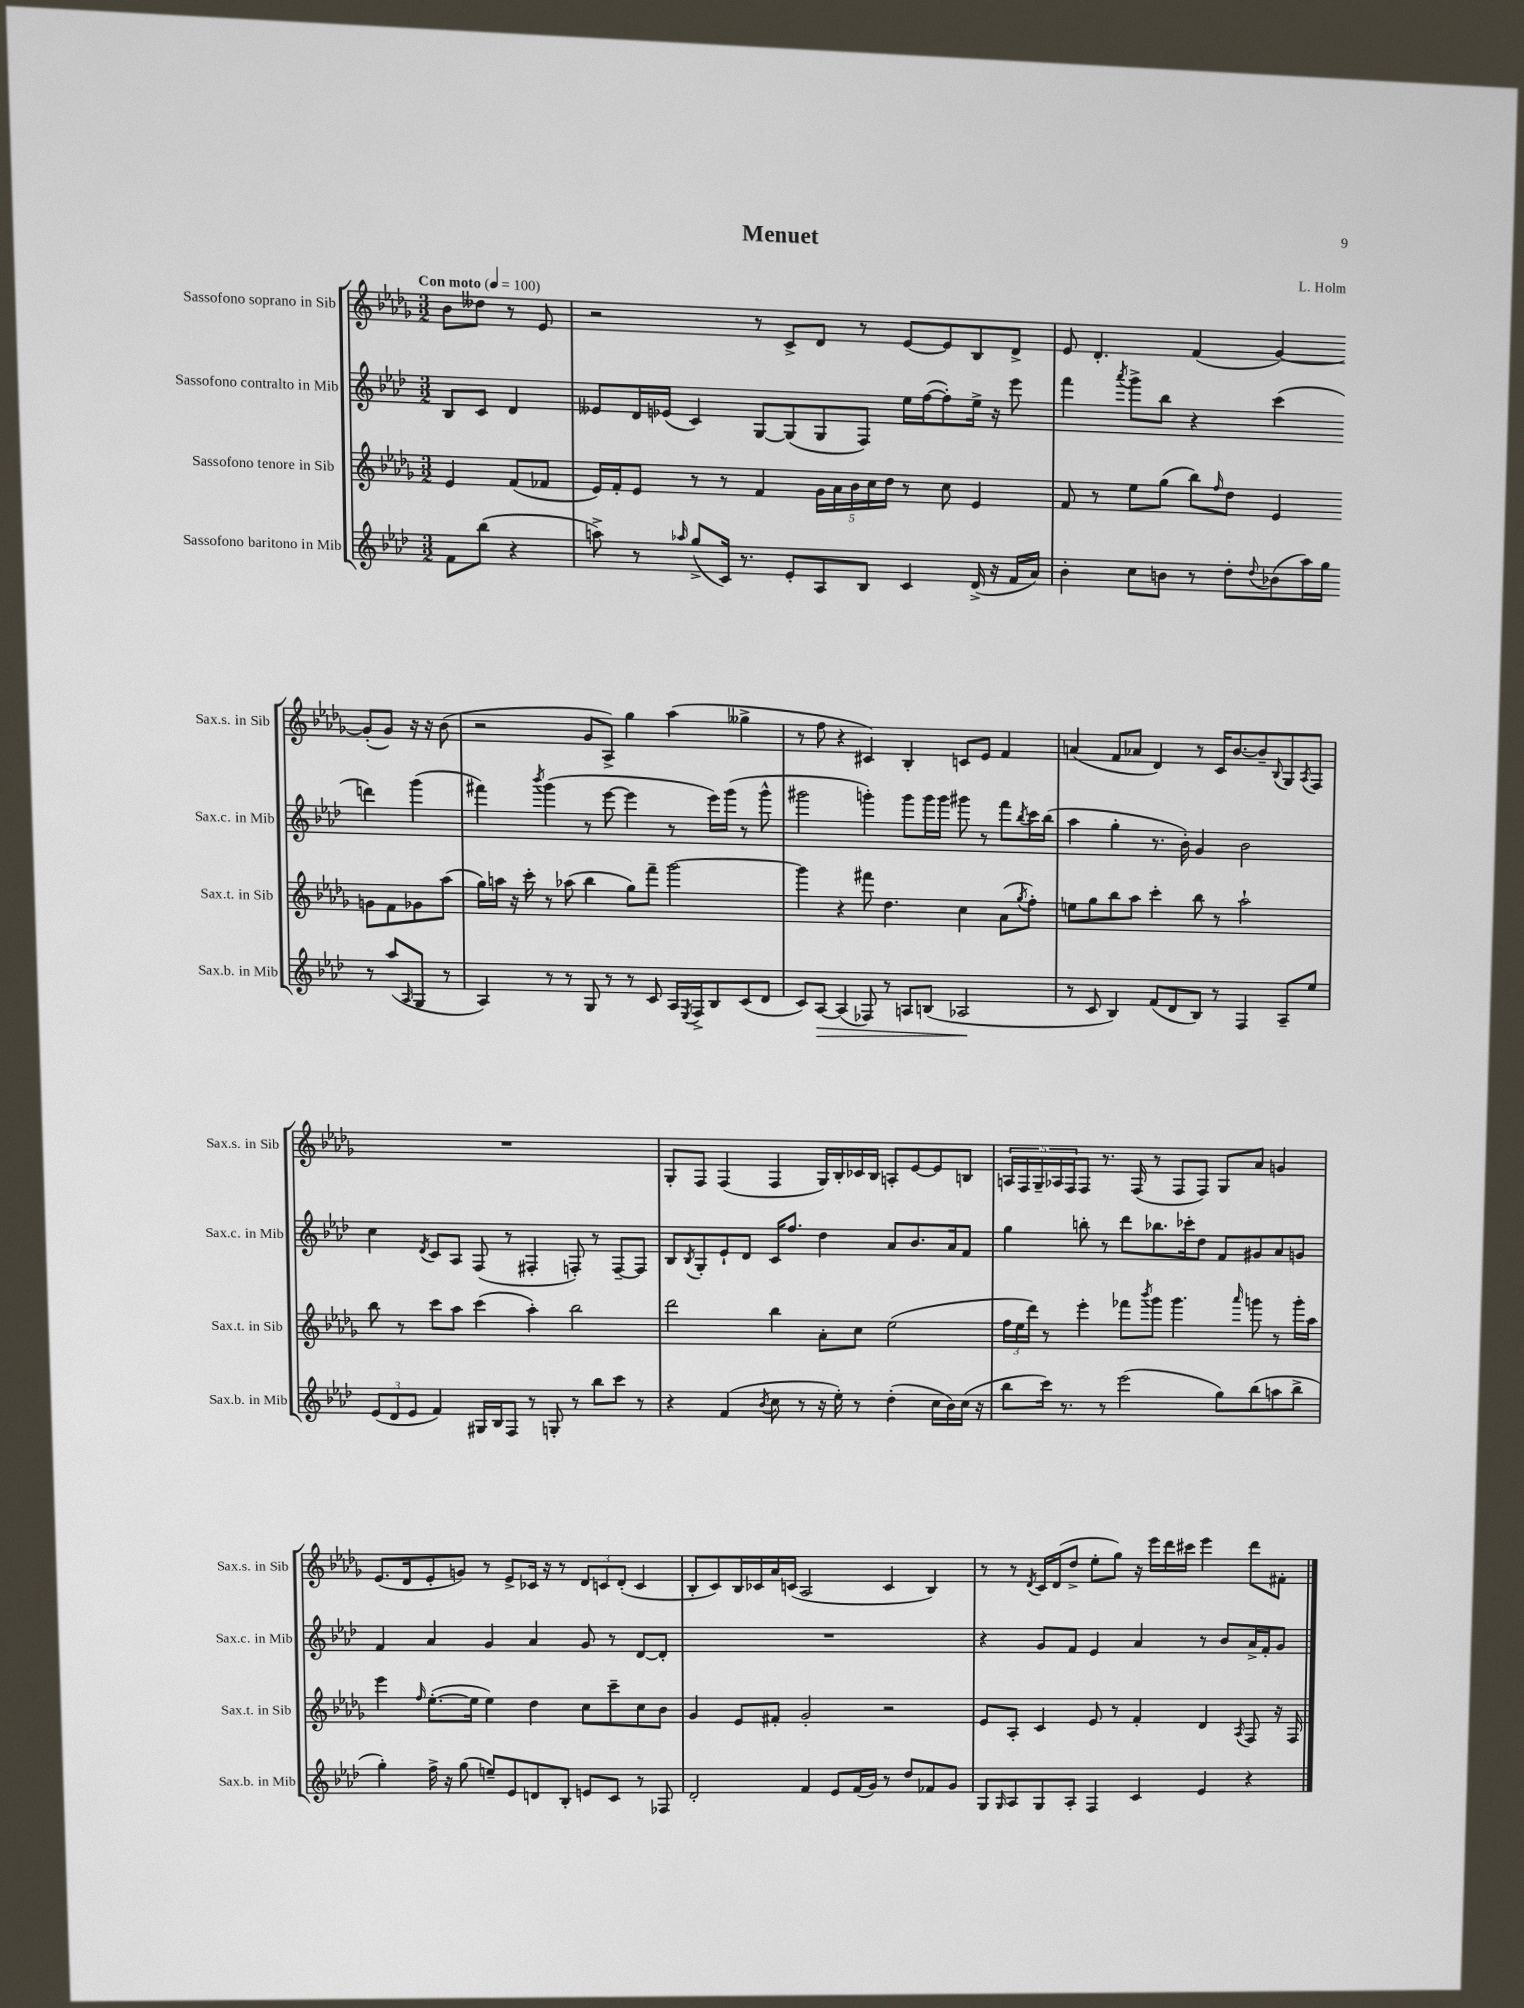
\header { title = "Menuet" composer = "L. Holm" }
<<
\new StaffGroup <<
\new Staff = "s0" \with { instrumentName = "Sassofono soprano in Sib" shortInstrumentName = "Sax.s. in Sib" } {
    \clef treble \key des \major \numericTimeSignature \time 3/2 \partial 2 \tempo "Con moto" 4 = 100
    bes'8 deses''8 r8 ees'8 |
    r2 r8 c'8-> des'8 r8 ees'8~ ees'8 bes8 des'8-> |
    ees'8 des'4.-. f'4( ges'4~) ges'8-.( ges'8) r16 r16 bes'8( |
    r2 ges'8 aes8->) ges''4 aes''4( geses''4-> |
    r8 f''8 r4 cis'4) bes4-. c'8 ees'8 f'4 |
    a'4( f'8 aes'8 des'4) r8 c'16 bes'8.~ bes'8-- \appoggiatura { bes8 } ges8 \acciaccatura { aes8 } f8 |
    R1. |
    ges8-. f8 f4( f4 ges16) bes16-. ces'16 bes16 a8-. ees'8~ ees'8 b8 |
    \tuplet 5/4 { a16 f16 ges16-- aes16 f16 } f8 r8. f16( r8 f8 f8) ges8 aes'8 g'4 |
    ees'8.( des'16 ees'8-. g'8) r8 ees'8-> ces'16 r16 r8 \tuplet 3/2 { des'8 c'8 des'8-.( } c'4 |
    bes8-. c'8) bes16 ces'16 aes'16 c'16( aes2 c'4 bes4) |
    r8 r8 \acciaccatura { des'8 } c'16 des'16( des''8-> ees''8-. ges''8) r16 ees'''16 des'''16 cis'''16 ees'''4 des'''8 fis'8-. \bar "|." |
}
\new Staff = "s1" \with { instrumentName = "Sassofono contralto in Mib" shortInstrumentName = "Sax.c. in Mib" } {
    \clef treble \key aes \major \numericTimeSignature \time 3/2 \partial 2
    bes8 c'8 des'4 |
    eeses'8 des'16 ees'16( c'4) g8~ g8( g8 f8) ees''16 f''16~( f''8-.) ees''16-> r16 ees'''8 |
    f'''4 \acciaccatura { aes'''8 } g'''8-> bes''8 r4 c'''4( d'''4) g'''4( |
    fis'''4) \acciaccatura { bes'''8 } g'''4( r8 ees'''8~ ees'''4 r8 ees'''16) g'''16( r8 g'''8-^ |
    gis'''2 g'''4-.) g'''8 g'''16 g'''16 gis'''8 r8 f'''8 \acciaccatura { bes''8 } c'''16 bes''16( |
    aes''4 g''4-. r8. bes'16-.) g'4 bes'2 |
    c''4 \acciaccatura { des'8 } c'8 aes8 f8( r8 fis4-. f8-.) r8 f8~-- f8 |
    bes8 \acciaccatura { bes8 } g8-. ees'8-! des'8 c'16 f''8. des''4 aes'8 bes'8. aes'16 f'8 |
    g''4 b''8-. r8 des'''8 bes''8. ces'''16-. des''8 f'8 gis'8 aes'8 g'8 |
    f'4 aes'4 g'4 aes'4 g'8 r8 des'8~ des'8-. |
    R1. |
    r4 g'8 f'8 ees'4 aes'4 r8 bes'8 aes'16-> f'16-. g'8 \bar "|." |
}
\new Staff = "s2" \with { instrumentName = "Sassofono tenore in Sib" shortInstrumentName = "Sax.t. in Sib" } {
    \clef treble \key des \major \numericTimeSignature \time 3/2 \partial 2
    ees'4 f'8( fes'8 |
    ees'16) f'16-. ees'8 r8 r8 f'4 \tuplet 5/4 { ges'16 aes'16 bes'16 c''16 des''16 } r8 c''8 ees'4 |
    f'8 r8 ees''8 ges''8( bes''8) \grace { f''16 } des''8 ees'4 g'8 f'8 ges'8 aes''8( |
    ges''16) a''16 r16 c'''16-. r8 aes''8( bes''4 ges''8) f'''8-- ges'''2~ |
    ges'''4 r4 fis'''8 des''4. c''4 aes'8( \acciaccatura { ges''8 } f''8-.) |
    e''8 ges''8 bes''8 aes''8 c'''4-. bes''8 r8 aes''2-! |
    bes''8 r8 c'''8 aes''8 c'''4( aes''4-.) bes''2 |
    des'''2 bes''4 aes'8-. c''8 ees''2( |
    \tuplet 3/2 { f''16 ees''16 des'''16) } r8 ees'''4-. fes'''8 \acciaccatura { bes'''8 } ges'''8 ges'''4. \grace { aes'''16 } g'''8 r8 g'''16-. aes''16 |
    ees'''4 \grace { f''16 } ees''8.~-.( ees''16 ees''4) des''4 c''8 c'''8-- c''8 bes'8 |
    ges'4 ees'8 fis'8-. ges'2-. r2 |
    ees'8 aes8-. c'4 ees'8 r8 f'4-. des'4 \acciaccatura { aes8 } f8 r16 f16 \bar "|." |
}
\new Staff = "s3" \with { instrumentName = "Sassofono baritono in Mib" shortInstrumentName = "Sax.b. in Mib" } {
    \clef treble \key aes \major \numericTimeSignature \time 3/2 \partial 2
    f'8 bes''8( r4 |
    a''8->) r8 \grace { aes''16 } g''8->( c'16) r8. ees'8-. aes8 bes8 c'4 des'16->( r16 f'16 aes'16) |
    bes'4-. c''8 b'8 r8 des''8-. \appoggiatura { des''8 } bes'8( aes''16) g''16 r8 aes''8( \grace { aes16 } g8 r8 |
    aes4) r8 r8 g8 r8 r8 c'8 aes16 \acciaccatura { ees8 } f16-> bes8 c'8( des'8 |
    c'8) aes8~\> aes4( fes8) r8 a8 b8( aes2\! |
    r8 c'8 bes4) f'8( des'8 bes8) r8 f4 aes8-- ees''8 |
    \tuplet 3/2 { ees'8( des'8 ees'8 } f'4) gis16 bes16 f8 r8 g8-. r8 bes''8 c'''8 r8 |
    r4 f'4( \acciaccatura { bes'8 } c''8 r8 r16 ees''16-.) r8 des''4-.( c''16 bes'16) c''16( r16 |
    bes''8 c'''16) r8. r8 ees'''2( g''8) bes''8( a''8 bes''8-> |
    g''4-.) f''16-> r16 g''8( e''8--) ees'8 d'8 bes8-. e'8 c'8 r8 fes8 |
    des'2-. f'4 ees'8 f'16( g'16) r8 des''8 fes'8 g'8 |
    g8 \grace { g16 } aes8 g8 aes8-. f4 c'4 ees'4 r4 \bar "|." |
}
>>
>>
\layout { \context { \Score \remove "Bar_number_engraver" } }
